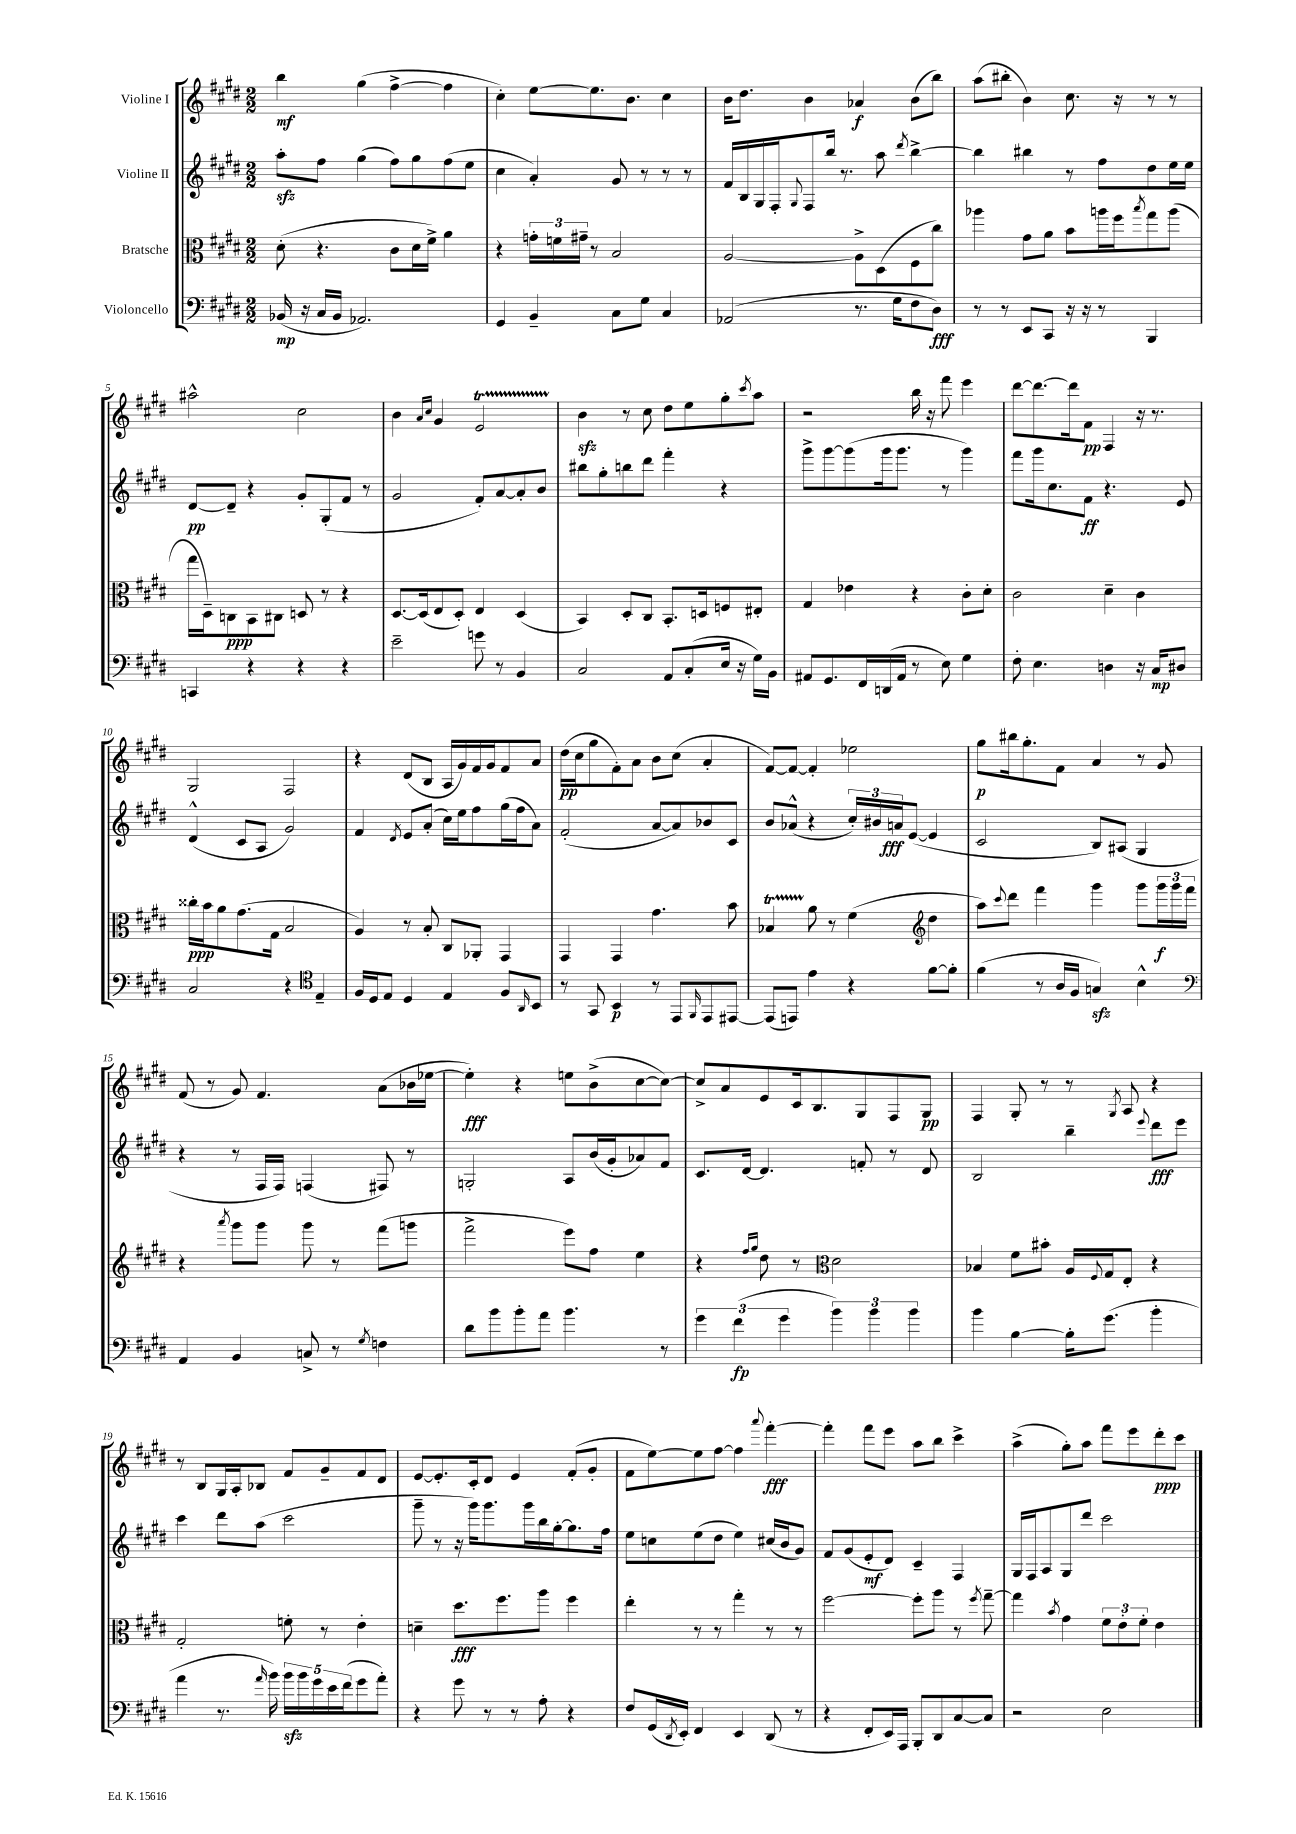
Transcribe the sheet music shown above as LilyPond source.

<<
\new StaffGroup <<
\new Staff = "s0" \with { instrumentName = "Violine I" } {
    \clef treble \key e \major \numericTimeSignature \time 2/2
    b''4\mf gis''4( fis''4~-> fis''4 |
    cis''4-.) e''8~ e''8. b'8. cis''4 |
    b'16 dis''8. b'4 aes'4\f b'8( b''8) |
    a''8( bis''8-. b'4) cis''8. r16 r8 r8 |
    ais''2-^ cis''2 |
    b'4 \grace { a'16 cis''16 } gis'4 e'2\startTrillSpan |
    b'4\stopTrillSpan\sfz r8 cis''8 dis''8 e''8 gis''8-. \acciaccatura { cis'''8 } a''8 |
    r2 b''16 r16 fis'''8 e'''4 |
    dis'''8~ dis'''8.~ dis'''16 fis'8\pp fis4 r16 r8. |
    gis2 fis2 |
    r4 dis'8( b8 a16 gis'16) fis'16 gis'16 fis'8 a'8 |
    dis''16\pp( cis''16 gis''8 fis'8-.) a'8 b'8 cis''8( a'4-. |
    fis'8~) fis'8~ fis'4-. ees''2 |
    gis''8\p bis''16 gis''8.-. fis'8 a'4 r8 gis'8 |
    fis'8( r8 gis'8) fis'4. a'8( bes'16 ees''16~ |
    ees''4-.\fff) r4 e''8 b'8->( cis''8~ cis''8~) |
    cis''8-> a'8 e'8 cis'16 b8. gis8 fis8 gis8\pp |
    fis4 gis8-. r8 r8 \acciaccatura { gis8 } a8 r4 |
    r8 b8 gis16 a16-. bes8 fis'8 gis'8-- fis'8 dis'8 |
    e'8~ e'8.-. cis'16-. dis'8 e'4 fis'8-.( gis'8-. |
    fis'8 e''8~) e''8 fis''8~ fis''4 \appoggiatura { a'''8 } fis'''4~-.\fff |
    fis'''4-. fis'''8 e'''8 a''8 b''8 cis'''4-> |
    a''4->( gis''8-.) a''8 fis'''8 e'''8 dis'''8-.\ppp cis'''8 \bar "|." |
}
\new Staff = "s1" \with { instrumentName = "Violine II" } {
    \clef treble \key e \major \numericTimeSignature \time 2/2
    a''8-.\sfz fis''8 gis''4( fis''8) gis''8 fis''8( e''8 |
    cis''4 a'4-.) gis'8 r8 r8 r8 |
    fis'16 b16 gis16 fis16-. \appoggiatura { gis8 } fis8 b''16 r8. a''8 \acciaccatura { dis'''8 } b''4~-> |
    b''4 bis''4 r8 fis''8 dis''8 e''16 e''16 |
    dis'8~\pp dis'8-- r4 gis'8-. gis8-.( fis'8 r8 |
    gis'2 fis'8-.) a'8~ a'8-. b'8 |
    bis''8 gis''8-. b''8 dis'''8 fis'''4-. r4 |
    gis'''8-> gis'''8~ gis'''8( gis'''16 gis'''8. r8 gis'''4) |
    fis'''8 gis'''16 cis''8. fis'8\ff r4. e'8 |
    dis'4-^( cis'8 a8 gis'2) |
    fis'4 \acciaccatura { dis'8 } e'8 a'8-.( cis''16) e''16 fis''8 gis''16( fis''16 a'8) |
    fis'2-.( a'8~ a'8) bes'8 cis'8 |
    b'8 aes'8-^( r4 \tuplet 3/2 { cis''16-.) bis'16 a'16\fff } e'8~( e'4 |
    cis'2 b8) ais8( gis4 |
    r4 r8 fis16 fis16) f4( fis8) r8 |
    g2-. a8 b'16( gis'16-. aes'8) fis'8 |
    cis'8. dis'16~ dis'4. f'8-. r8 dis'8 |
    b2 b''4-- \appoggiatura { e'''8 } dis'''8\fff e'''8 |
    cis'''4 dis'''8 a''8( cis'''2 |
    gis'''8-- r8 r16 gis'''16) gis'''8. gis'''16 b''16 gis''16~-. gis''8. fis''16 |
    e''8 c''8 e''8( dis''8 e''4) cis''16( b'16 gis'8) |
    fis'8 gis'8( e'8-.\mf dis'8) cis'4-- fis4 |
    gis16 fis16 a8 gis8 dis'''8 cis'''2 \bar "|." |
}
\new Staff = "s2" \with { instrumentName = "Bratsche" } {
    \clef alto \key e \major \numericTimeSignature \time 2/2
    dis'8-.( r4. cis'8 dis'16 fis'16->) a'4 |
    r4 \tuplet 3/2 { g'16-. f'16 gis'16-- } r8 b2 |
    a2~ a8-> dis8( fis8 cis''8) |
    aes''4 gis'8 a'8 b'8 a''16 fis''16 \acciaccatura { b''8 } gis''8 a''8( |
    gis''16 dis16--) c8\ppp b,8 cis8 d8 r8 r4 |
    dis8.~ dis16( e8 dis8-.) e4 dis4( |
    b,4) dis8-. cis8 b,8.-. d16 f8 eis8-. |
    gis4 ees'4 r4 cis'8-. dis'8-. |
    cis'2 dis'4-- cis'4 |
    cisis''16-.\ppp b'16 a'8 gis'8.( gis16 b2 |
    a4) r8 b8-. cis8 aes,8-. gis,4 |
    gis,4 gis,4 gis'4. b'8 |
    bes4\startTrillSpan a'8\stopTrillSpan r8 fis'4( \clef treble dis''4 |
    a''8) \appoggiatura { cis'''8 } dis'''8 fis'''4 gis'''4 gis'''8 \tuplet 3/2 { gis'''16\f gis'''16 fis'''16 } |
    r4 \acciaccatura { a'''8 } gis'''8 gis'''8 gis'''8 r8 fis'''8( g'''8 |
    fis'''2-> e'''8) fis''8 e''4 |
    r4 \grace { fis''16 gis''16 } dis''8 r8 \clef alto dis'2 |
    bes4 fis'8 bis'8-. a16 \appoggiatura { fis8 } gis16 e8-. r4 |
    gis2-. f'8-. r8 e'4-. |
    d'4-- dis''8.\fff fis''8. a''8 fis''4 |
    e''4-. r8 r8 gis''4-. r8 r8 |
    fis''2~ fis''8-. a''8 r8 \acciaccatura { fis''8 } gis''8~-- |
    gis''4 \acciaccatura { b'8 } gis'4 \tuplet 3/2 { fis'8 e'8-. fis'8-. } e'4 \bar "|." |
}
\new Staff = "s3" \with { instrumentName = "Violoncello" } {
    \clef bass \key e \major \numericTimeSignature \time 2/2
    bes,16\mp( r16 cis16 bes,16 aes,2.) |
    gis,4 b,4-- cis8 gis8 cis4 |
    aes,2( r8. gis16 fis8 dis8\fff) |
    r8 r8 e,8 cis,8 r16 r16 r8 b,,4 |
    c,4 r4 r4 r4 |
    e'2-- g'8 r8 b,4 |
    cis2 a,8 cis8-.( e16 r16 gis16) b,16 |
    ais,8 gis,8. fis,16 d,16( ais,16 r8 e8) gis4 |
    fis8-. e4. d4 r16 cis16\mp dis8 |
    cis2 r4 \clef tenor e4-- |
    fis16 dis16 e8 dis4 e4 fis8 \grace { a,16 } b,8 |
    r8 gis,8 b,4\p r8 e,8 \grace { fis,16 } e,8 eis,8~ |
    eis,8( e,8) e'4 r4 fis'8~ fis'8-. |
    fis'4( r8 a16 fis16 g4\sfz) b4-^ |
    \clef bass a,4 b,4 c8-> r8 \acciaccatura { gis8 } f4 |
    dis'8 b'8 b'8-. a'8 b'4. r8 |
    \tuplet 3/2 { gis'4 fis'4\fp( gis'4 } \tuplet 3/2 { b'4) b'4 b'4 } |
    b'4 b4~ b16-. gis'8.( b'4-. |
    a'4 r8. \grace { a'16 } b'16) \tuplet 5/4 { b'16\sfz b'16 gis'16 e'16 fis'16( } gis'8 a'8-.) |
    r4 gis'8 r8 r8 a8-. r4 |
    fis8 gis,16( \acciaccatura { dis,8 } e,16-.) fis,4 e,4 dis,8( r8 |
    r4 fis,8-. e,16) a,,16 b,,8-. dis,8 cis8~ cis8 |
    r2 e2 \bar "|." |
}
>>
>>
